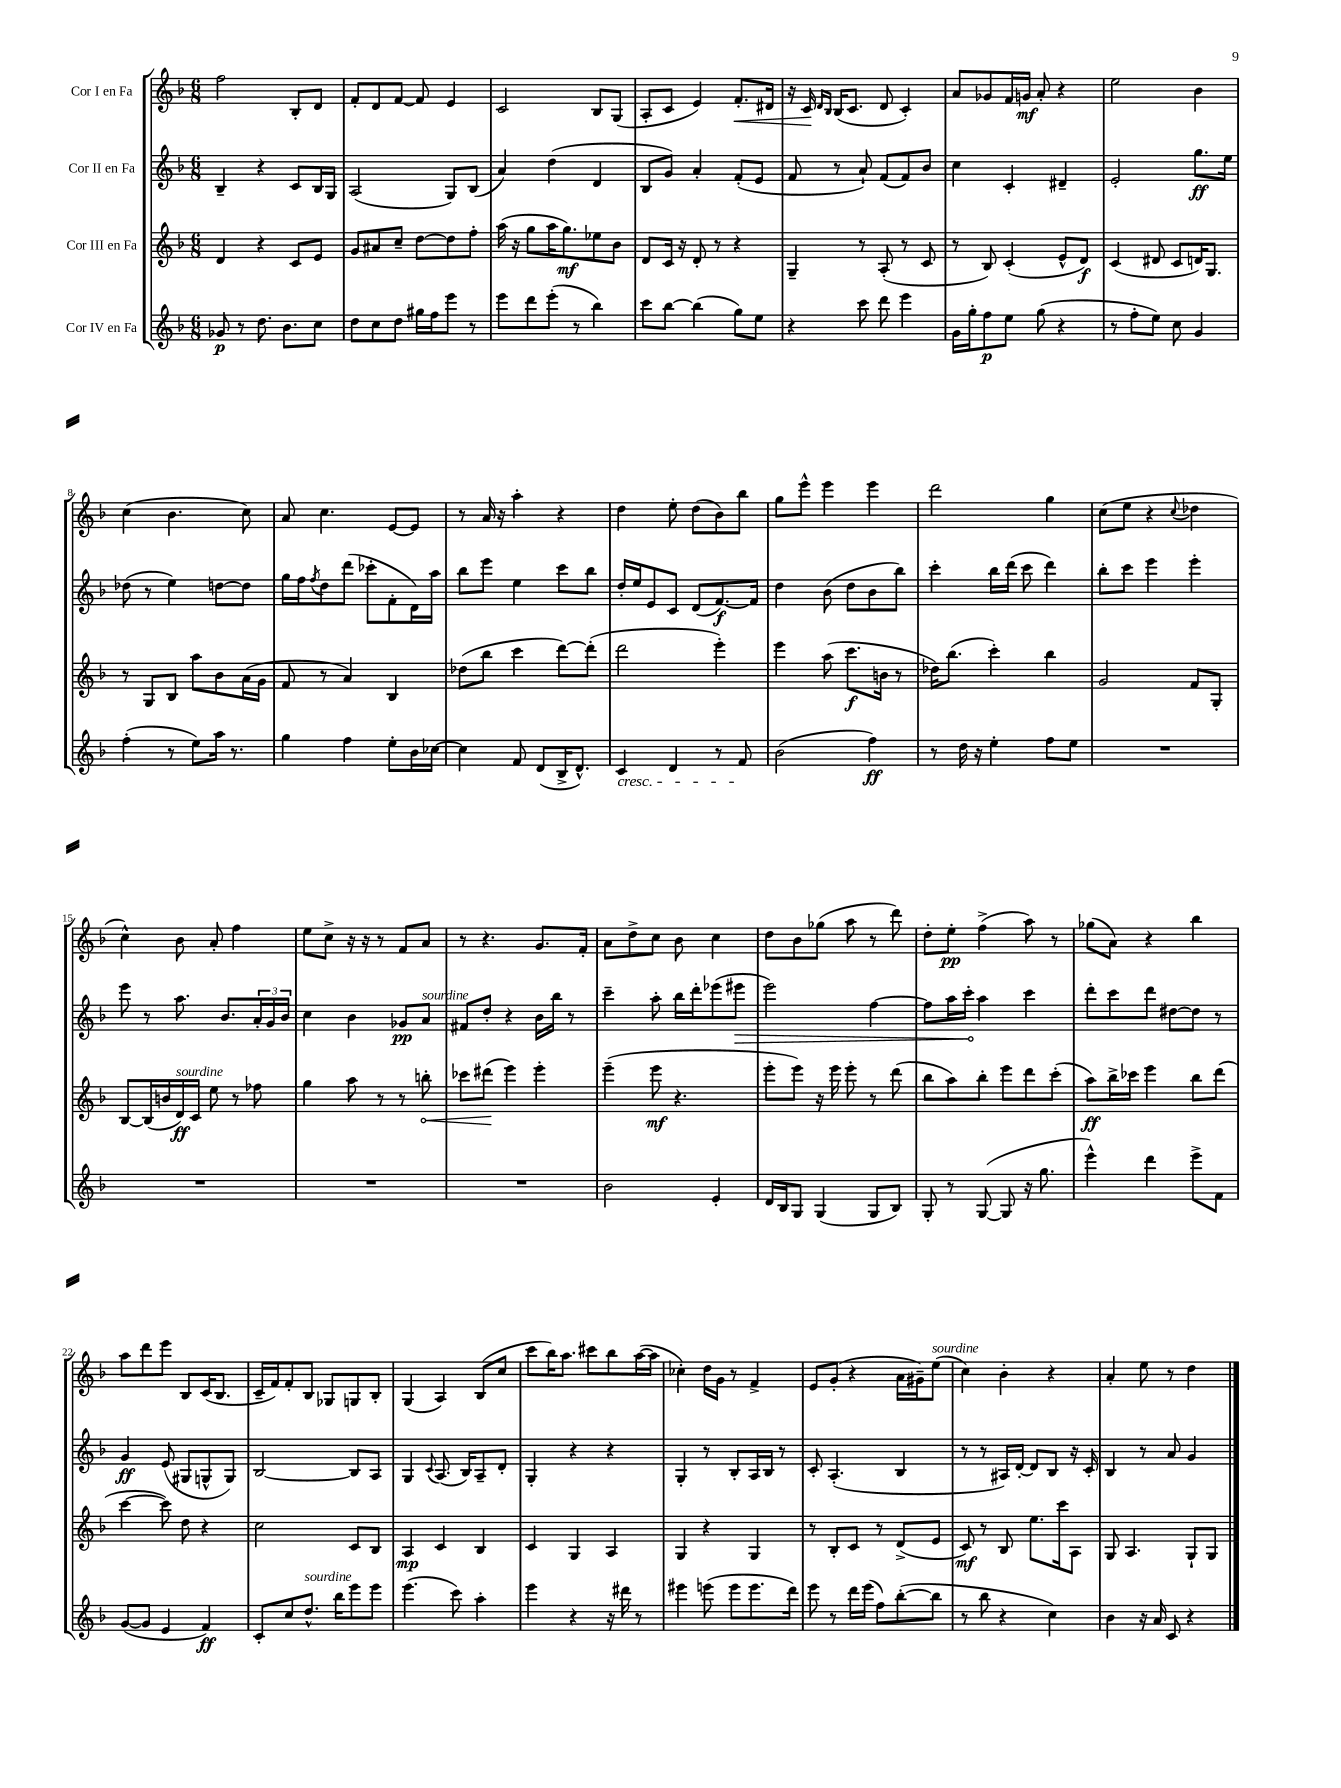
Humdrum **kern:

**kern	**kern	**kern	**kern
*staff4	*staff3	*staff2	*staff1
*clefG2	*clefG2	*clefG2	*clefG2
*k[b-]	*k[b-]	*k[b-]	*k[b-]
*M6/8	*M6/8	*M6/8	*M6/8
8g-/	4d/	4B-~/	2ff\
8r	.	.	.
8.dd\	4r	4r	.
8.b-\L	.	.	.
.	8c/L	8c/L	8B-'/L
8cc\J	8e/J	16B-/L	8d/J
.	.	16G/JJ	.
=	=	=	=
8dd\L	8g/L	(2A/	8f'/L
8cc\	8a#/	.	8d/
8dd\J	8cc~/J	.	[8f/J
16gg#\LL	[8dd\L	.	8f/]
16ff\J	.	.	.
8eee\J	8dd\]	8G/L)	4e/
8r	8ff'\J	(8B-/J	.
=	=	=	=
8eee\L	(16aa\	4a/)	2c/
.	16r	.	.
8ddd\	8gg\L	.	.
(8eee'\J	16aa\K	(4dd\	.
.	8.gg\)	.	.
8r	.	.	.
4bb-\)	8ee-\	4d/	8B-/L
.	8b-\J	.	(8G/J
=	=	=	=
8ccc\L	8d/L	8B-/L	8A'/L
[8bb-\J	16c/Jk	8g/J)	8c/J
.	16r	.	.
(4bb-\]	8d'/	4a'/	4e/)
.	8r	.	.
8gg\L)	4r	(8f'/L	8.f'/L
8ee\J	.	8e/J	.
.	.	.	16d#/Jk
=	=	=	=
4r	4G~/	8f/	16r
.	.	.	16c/
.	.	.	16qqd/LL
.	.	.	16qqB-/JJ
.	.	8r	(16B-/LK
.	.	.	8.c/J
8ccc\	8r	8a`/)	.
8ddd\	(8A'/	(8f/L	8d/
4eee\	8r	8f/)	4c'/)
.	8c/	8b-/J	.
=	=	=	=
16g\LL	8r	4cc\	8a/L
16gg'\J	.	.	.
8ff\	8B-/)	.	8g-/
8ee\J	(4c'/	4c'/	16f/L
.	.	.	16g/JJ
(8gg\	.	.	8a'/
4r	8e^^/L	4d#~/	4r
.	8d/J)	.	.
=	=	=	=
8r	(4c/	2e'/	2ee\
8ff'\L	.	.	.
8ee\J)	8d#/	.	.
8cc\	8c/L	.	.
4g/	16d/K)	8.gg\L	4b-\
.	8.G/J	.	.
.	.	16ee\Jk	.
=	=	=	=
(4ff'\	8r	(8dd-\	(4cc\
.	8G/L	8r	.
8r	8B-/J	4ee\)	4.b-\
8ee\L)	8aa\L	.	.
16aa\Jk	8b-\	[8dd\L	.
8.r	.	.	.
.	(16a\L	8dd\]J	8cc\)
.	16g\JJ	.	.
=	=	=	=
4gg\	8f/	16gg\LL	8a/
.	.	16ff\J	.
.	.	8qff/	.
.	8r	8dd\	4.cc\
4ff\	4a/)	(8ddd\J	.
.	.	8ccc-'\L	.
8ee'\L	4B-/	8f'\	[8e/L
16b-\L	.	16d\L)	8e/]J
[16cc-\JJ	.	16aa\JJ	.
=	=	=	=
4cc-\]	(8dd-\L	8bb-\L	8r
.	8bb-\J	8eee\J	16a/
.	.	.	16r
8f/	4ccc\	4ee\	4aa'\
(8d/L	.	.	.
16B-^/K	[8ddd\L)	8ccc\L	4r
8.d^^/J)	.	.	.
.	(8ddd'\]J	8bb-\J	.
=	=	=	=
4c/	2ddd\	16dd'/LL	4dd\
.	.	16ee/J	.
.	.	8e/	.
4d/	.	8c/J	8ee'\
.	.	(8d/L	(8dd\L
8r	4eee'\)	[8.f/)	8b-\)
8f/	.	.	8bb-\J
.	.	16f/]Jk	.
=	=	=	=
(2b-\	4eee\	4dd\	8gg\L
.	.	.	8eee^^\J
.	(8aa\	(8b-\	4eee\
.	8.ccc\L	8dd\L	.
4ff\)	.	8b-\	4eee\
.	16b\Jk	.	.
.	8r	8bb-\J)	.
=	=	=	=
8r	16dd-\LK)	4ccc'\	2ddd\
.	(8.bb-\J	.	.
16dd\	.	.	.
16r	.	.	.
4ee'\	4ccc'\)	16bb-\LL	.
.	.	(16ddd\JJ	.
.	.	8ccc\	.
8ff\L	4bb-\	4ddd\)	4gg\
8ee\J	.	.	.
=	=	=	=
2.r	2g/	8bb-'\L	(8cc\L
.	.	8ccc\J	8ee\J
.	.	4eee\	4r
.	.	.	8qqcc/
.	8f/L	4eee'\	4dd-\
.	8G'/J	.	.
=	=	=	=
2.r	[8B-/L	8eee\	4cc^^\)
.	(16B-/]L	8r	.
.	16b/	.	.
.	16d/)	8.aa\	8b-\
.	16c/JJ	.	.
.	8ee\	.	8a'/
.	.	8.b-/L	.
.	8r	.	4ff\
.	8ff-\	24a'/L	.
.	.	24g/	.
.	.	24b-/JJ	.
=	=	=	=
2.r	4gg\	4cc\	8ee\L
.	.	.	8cc^\J
.	8aa\	4b-\	16r
.	.	.	16r
.	8r	.	8r
.	8r	8g-/L	8f/L
.	8bb'\	8a/J	8a/J
=	=	=	=
2.r	8ccc-\L	8f#/L	8r
.	(8ddd#\J	8dd'/J	4.r
.	4eee\)	4r	.
.	4eee'\	16b-\LL	8.g/L
.	.	16bb-\JJ	.
.	.	8r	.
.	.	.	16f'/Jk
=	=	=	=
2b-\	(4eee~\	4ccc~\	8a\L
.	.	.	8dd^\
.	8eee\	8aa'\	8cc\J
.	4.r	16bb-\LL	8b-\
.	.	16ddd'\J	.
4e'/	.	(8eee-\	4cc\
.	.	8eee#\J	.
=	=	=	=
16d/LL	8eee'\L	2eee\)	8dd\L
16B-/J	.	.	.
8G/J	8eee\J)	.	8b-\
(4G/	16r	.	(8gg-\J
.	16eee\	.	.
.	8eee'\	.	8aa\
8G/L	8r	[4ff\	8r
8B-/J)	(8ddd\	.	8ddd\)
=	=	=	=
8G'/	8bb-\L	8ff\]L	8dd'\L
8r	8aa\)	16aa\L	8ee'\J
.	.	16ccc'\JJ	.
([8G/	8bb-'\J	4aa\	(4ff^\
8G/]	8eee\L	.	.
16r	8ddd\	4ccc\	8aa\)
8.gg\	.	.	.
.	(8ccc'\J	.	8r
=	=	=	=
4eee^^\)	8aa\L)	8ddd'\L	(8gg-\L
.	16bb-^\L	8ccc\	8a\J)
.	16ccc-\JJ	.	.
4ddd\	4eee\	8ddd\J	4r
.	.	[8dd#\L	.
8eee^\L	8bb-\L	8dd#\]J	4bb-\
8f\J	(8ddd\J	8r	.
=	=	=	=
([8g/L	[4ccc\	4g/	8aa\L
8g/]J	.	.	8ddd\
4e/	8ccc\])	(8e/	8eee\J
.	8dd\	8G#/L	8B-/L
4f/)	4r	8G^^/	(16c/K
.	.	.	8.B-/J
.	.	8G/J)	.
=	=	=	=
8c'/L	2cc\	[2B-/	16c~/LL
.	.	.	16f/J)
8cc/	.	.	8f'/
8.dd^^/J	.	.	8B-/J
.	.	.	8G-/L
16bb-\LK	.	.	.
8eee\	8c/L	8B-/]L	8G/
8eee\J	8B-/J	8A/J	8B-'/J
=	=	=	=
(4.eee\	4A/	4G/	(4G/
.	.	8qqc/	.
.	4c/	(8.A/	4A/)
8ccc\)	.	.	.
.	.	16B-/LK)	.
4aa'\	4B-/	8A~/	(8B-/L
.	.	8d'/J	8cc/J
=	=	=	=
4eee\	4c/	4G'/	8ccc\L
.	.	.	16bb-\K)
.	.	.	8.aa\J
4r	4G/	4r	.
.	.	.	8ccc#\L
16r	4A/	4r	8bb-\
16ddd#\	.	.	.
8r	.	.	([16aa\L
.	.	.	16aa\]JJ
=	=	=	=
4eee#\	4G/	4G'/	4cc-'\)
(8eee\	4r	8r	16dd\LL
.	.	.	16g\JJ
8eee\L	.	8B-'/L	8r
8.eee\	4G/	16A/L	4f^/
.	.	16B-/JJ	.
.	.	8r	.
16ddd\Jk)	.	.	.
=	=	=	=
8eee\	8r	8c'/	8e/L
8r	8B-'/L	(4.A'/	(8g'/J
16ddd\LL	8c/J	.	4r
(16eee\JJ	.	.	.
8ff\L)	8r	.	.
([8bb-'\	(8d^/L	4B-/	16a\LL
.	.	.	16g#~\J)
8bb-\]J	8e/J	.	(8ee\J
=	=	=	=
8r	8c/)	8r	4cc\)
8bb-\	8r	8r	.
4r	8B-/	16A#/LL)	4b-'\
.	.	[16d'/JJ	.
.	8.ee\L	8d/]L	.
4cc\)	.	8B-/J	4r
.	16ccc\k	.	.
.	8A\J	16r	.
.	.	16c'/	.
=	=	=	=
4b-\	8G/	4B-/	4a'/
.	4.A/	.	.
16r	.	8r	8ee\
16a/	.	.	.
8c/	.	8a/	8r
4r	8G`/L	4g/	4dd\
.	8G/J	.	.
==	==	==	==
*-	*-	*-	*-
